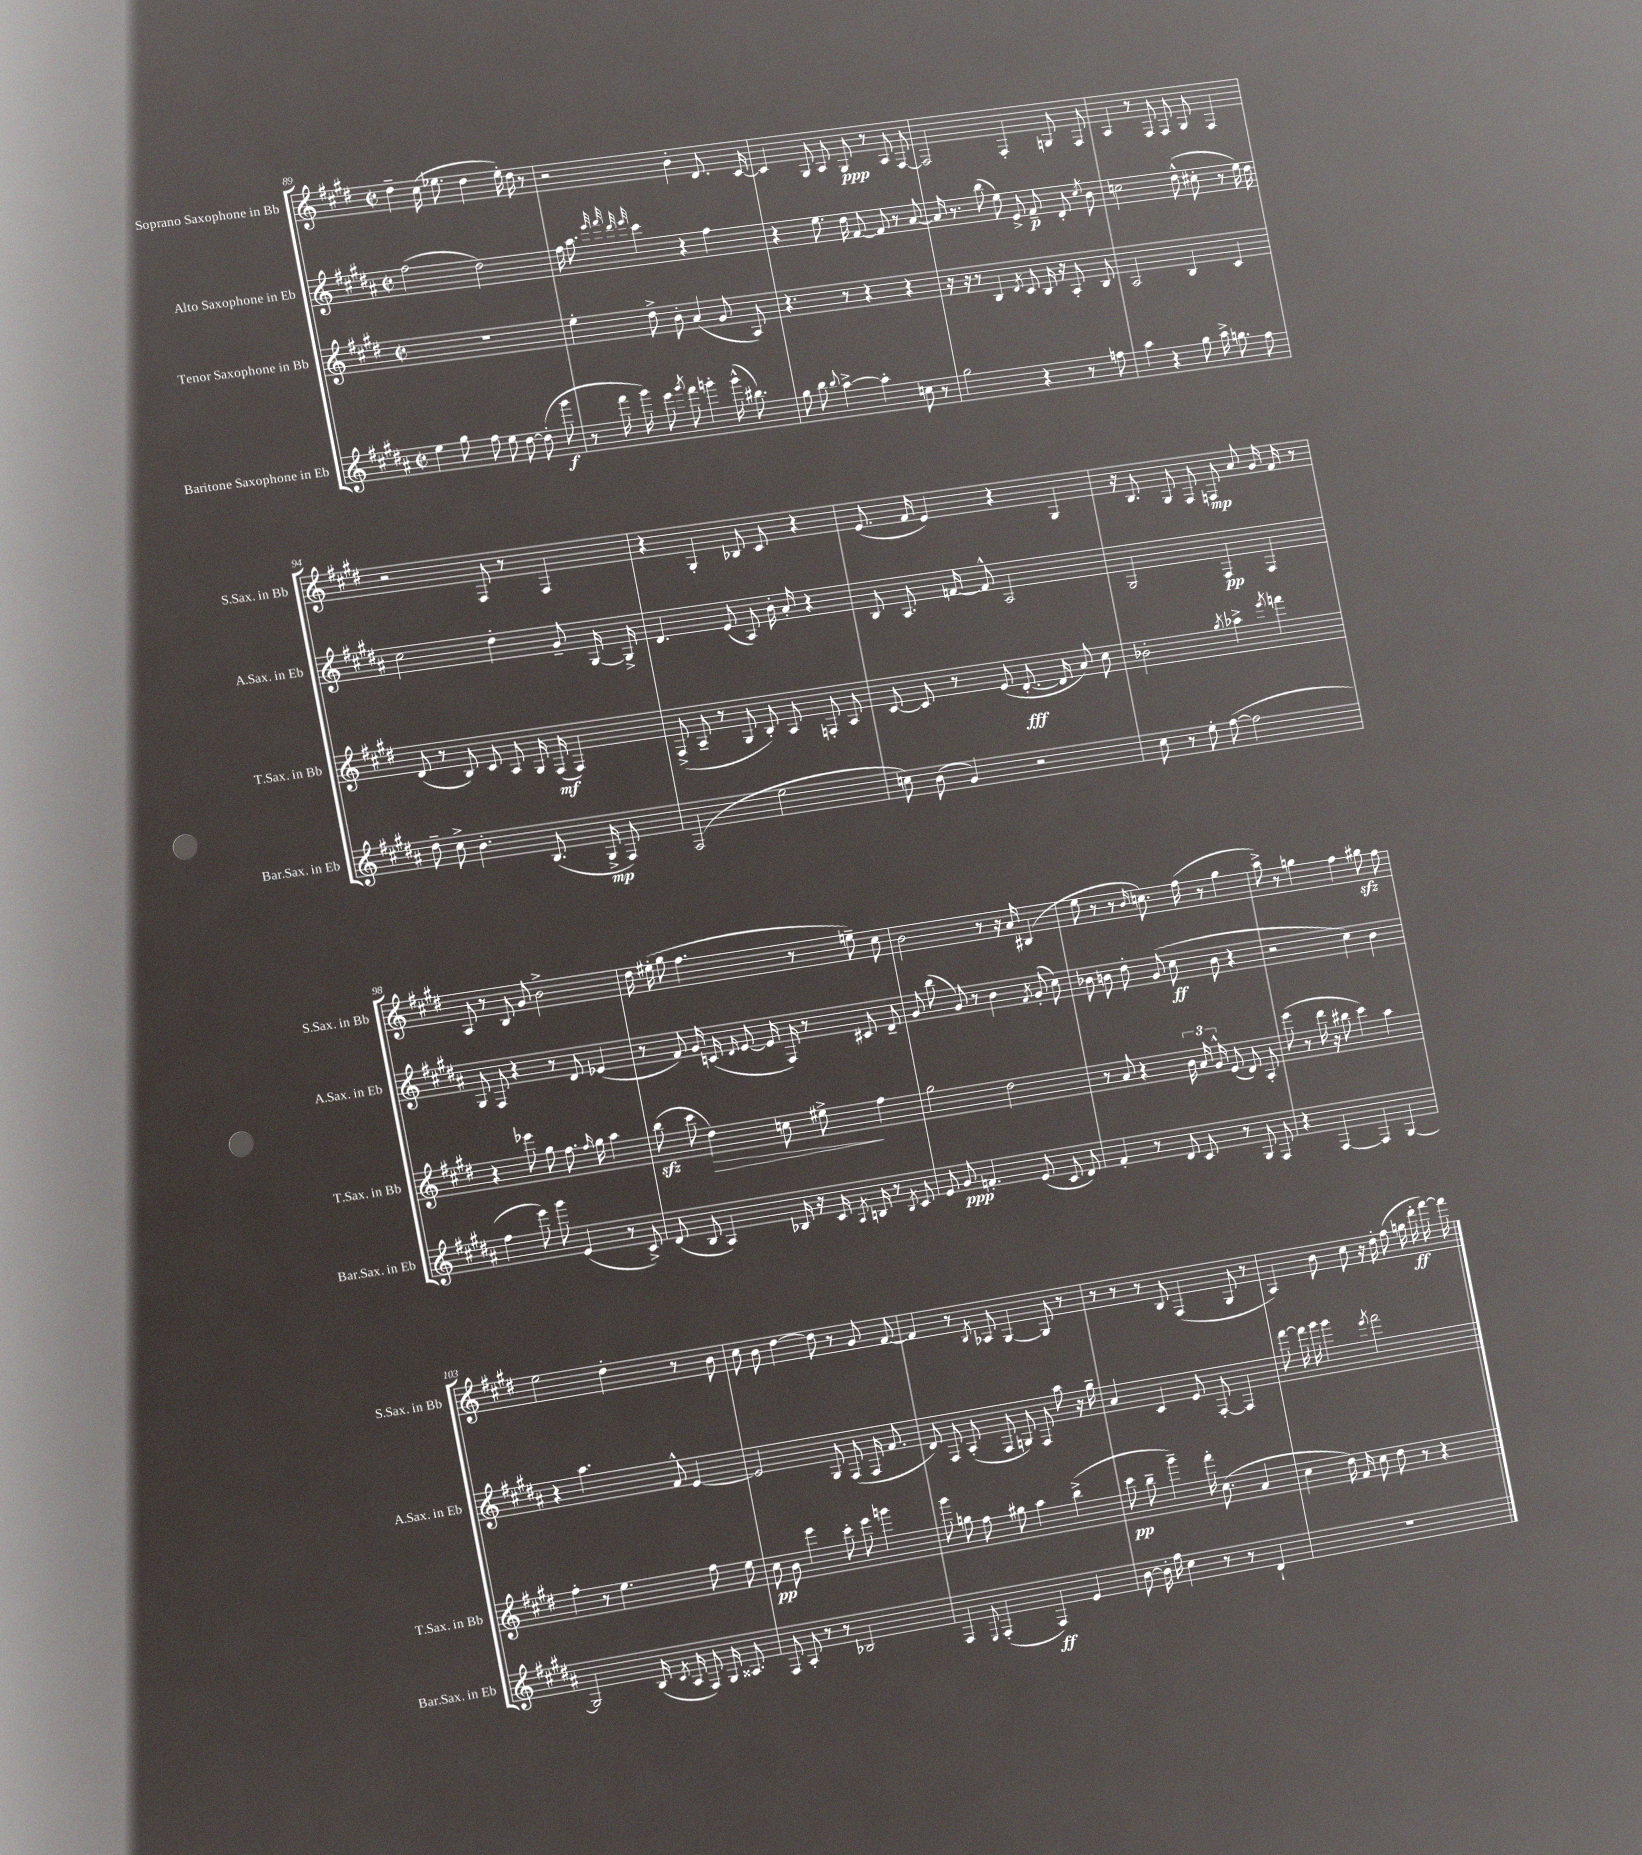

**kern	**kern	**kern	**kern
*staff4	*staff3	*staff2	*staff1
*clefG2	*clefG2	*clefG2	*clefG2
*k[f#c#g#d#a#]	*k[f#c#g#d#]	*k[f#c#g#d#a#]	*k[f#c#g#d#]
*M2/2	*M2/2	*M2/2	*M2/2
*met(c|)	*met(c|)	*met(c|)	*met(c|)
4ee\	1r	(2ff#\	4dd#~\
8gg#\	.	.	(16cc#\
.	.	.	8.ee-\
8ff#\	.	.	.
8ee\	.	2dd#\)	4dd#\
[8dd#\	.	.	.
(8dd#'\]	.	.	16ee-'\)
.	.	.	16dd#\
8ggg#\	.	.	8r
=	=	=	=
8r	4ee'\	16ff#\	2r
.	.	8.aa#\	.
16fff#\	.	.	.
16ggg#\)	.	.	.
.	.	32qqeee/	.
.	.	32qqfff#/	.
.	.	32qqddd#/	.
.	.	32qqeee/	.
8eee\	8dd#^\	4ccc#\	.
8qggg#/	.	.	.
8fff#\	8b'\	.	.
4ggg'\	(4a/	4r	4b'\
(16ggg^^\	8g#/	4ff#\	8.d#/
8.bb#\)	.	.	.
.	8A/)	.	.
.	.	.	[16c#/
=	=	=	=
8gg#\	4.r	4r	4c#/]
8bb\	.	.	.
8qqbb/	.	.	.
[4aa#^\	.	8.ee\	8G#/
.	8r	.	8A/
.	.	16dd#\	.
4aa#'\]	4r	[8f#/	8G#/
.	.	8f#/]	8r
8cc\	4r	8r	8A/
8r	.	[8a#/	[8F#/
=	=	=	=
2gg#\	16r	16a#/]	2F#/]
.	16r	8.r	.
.	8r	.	.
.	4B/	(8bb\	.
.	.	8ee\)	.
.	8qd#/	.	.
4r	8c#/	8e^/	4F#'/
.	16B/	8f#~/	.
.	16r	.	.
8r	8A'/	8d#'/	8G/
.	.	8qcc#/	.
8ff\	8B/	8b\	8F#/
=	=	=	=
4aa#\	2A/	2cc\	4A/
4r	.	.	8r
.	.	.	8F#/
8gg#\	4B/	(8dd#^^\	8F#/
16aa#^\	.	8cc#'\	8G#/
8.gg\	.	.	.
.	4c#/	8r	4F#/
8ff#\	.	16ee\)	.
.	.	16dd#\	.
=	=	=	=
8dd#~\	(8d#/	2cc#\	2r
8cc#^\	8r	.	.
4.b'\	8B/)	.	.
.	8c#/	.	.
.	8A/	4dd#'\	8F#/
(8.B/	16G#/	.	8r
.	(16F#/	.	.
.	4F#/)	8g#~/	4F#/
16G#^/	.	.	.
8F#/)	.	[16G#/	.
.	.	16G#^/]	.
=	=	=	=
(2F#/	(8F#^/	4.d#/	4r
.	8A~/	.	.
.	8r	.	4G#'/
.	8G#/	(8e/	.
2ee\	8B'/)	8A#/)	8B-/
.	8A/	16b'\	8c#/
.	.	16a#'/	.
.	8F'/	4r	4r
.	8A/	.	.
=	=	=	=
8cc\)	[8c#/	8B/	(8.e/
(8b\	8c#/]	8.A#/	.
.	.	.	16f#/
4g#/)	8r	.	4e/)
.	.	[16f/	.
.	(8e/	8f^^/]	.
2r	[8.d#'/	2A#/	4r
.	16d#/]	.	.
.	8a/)	.	4G#/
.	8cc#\	.	.
=	=	=	=
8cc#\	2b-'\	2G#/	16r
.	.	.	8.B/
8r	.	.	.
8ee'\	.	.	8G#/
([8ff#\	.	.	8F#/
.	8qgg#/	.	.
2ff#\]	4aa-^\	4F#/	8F/
.	.	.	8a/
.	8qeee/	.	.
.	4fff\	4F#/	16g#/
.	.	.	16f#/
.	.	.	8r
=	=	=	=
4ff#\	4r	8G#/	8A/
.	.	8F#/	8r
8eee\)	8eee-\	4r	8B/
8ggg#\	8gg#\	.	8g#/
(4e/	8.ff#\	8r	2b^\
.	.	8d#/	.
.	16qqff#/	.	.
.	16gg#\	.	.
8r	4aa\	(4e-/	.
8c#^/)	.	.	.
=	=	=	=
(8d#/	(8bb\	8r	16dd#\
.	.	.	(16ee#'\
8B/	8ccc#\	8f#/)	8gg#\
4A#/)	4dd#\)	16g#/	4.ff#\
.	.	(16c/	.
.	.	16qqd#/	.
.	.	[8e/	.
16B-/	8cc\	16e/]	.
16r	.	16F#/)	.
16c#/	8ee#^\	8r	8r
8qA#/	.	.	.
16B/	.	.	.
8r	4ff#\	8c#/	8ee~\)
8qB/	.	.	.
8c#/	.	8d#~/	8cc#\
=	=	=	=
8e/	2gg#\	8g#/	2b\
8g#/	.	(8bb\	.
4.f'/	.	8g#/)	.
.	.	8r	.
.	2dd#\	4b\	8r
(8e/	.	.	16r
.	.	.	16a/
.	.	8qf#/	.
8c#/	.	(8g#'/	(4B#/
8d#/)	.	8cc#\)	.
=	=	=	=
4f#'/	8r	8b-\	8ee\
.	8a/	8b\	8r
8r	4r	8dd#'\	8r
.	.	.	16qqb/
8d#/	.	(8g#/	8.cc\)
8c#/	24b\	8cc#\	.
.	24a/	.	.
.	.	.	(16ff#\
.	24g#^^/	.	.
8r	(8e/	8b\	8r
8G#/	8d#/)	4r	4gg#\
8F#/	8A'/	.	.
=	=	=	=
4r	(8eee\	2r	8aa^\)
.	8r	.	8r
[4F#/	16ddd#\	.	4gg\
.	16r	.	.
.	8bb#\	.	.
4F#/]	4ccc#\)	4cc#\)	4ff#\
[4G#/	4aa\	4b\	8gg#\
.	.	.	8ff#\
=	=	=	=
2G#/]	4ff#'\	4r	2ee\
.	8r	4.aa#\	.
.	4.ee\	.	.
(16B/	.	.	4dd#'\
8qc#/	.	.	.
16A#/	.	.	.
8F#/)	.	8f#^^/	.
16G#/	8ff#\	[4e/	8r
8.A##/	.	.	.
.	8ee\	.	8b\
=	=	=	=
8F#/	8cc#\	2e/]	8cc#\
8A#'/	8b\	.	8b\
8r	4eee\	.	[4dd#\
8r	.	.	.
2B-/	8ccc#'\	8G#/	8dd#\]
.	8eee\	(8F#/	8r
.	4ggg\	16F#/	8g#/
.	.	8.f#/	.
.	.	.	[8f#/
=	=	=	=
4F#/	8ggg#\	8d#/)	4f#/]
.	8gg\	8F#/	.
8qqE/	.	.	.
(4F#'/	8ff#\	(8A#'/	8r
.	.	.	8qB/
.	8gg#\	8F#/	8A-/
4F#/)	4aa\	8G/)	[4G#/
.	.	8F#/	.
4e/	(4bb^\	8aa#\	8G#/]
.	.	16r	8r
.	.	16gg#~\	.
=	=	=	=
[8b\	8ccc#\	4a#/	8r
16b'\]	8bb~\	.	8r
16ff#\	.	.	.
4cc#\	4ggg#~\)	4c#/	8r
.	.	.	8B/
8r	16fff#'\	8e/	(4F#/
.	(8.cc#\	.	.
8r	.	[8F#'/	.
4d#`/	4a/	4F#/]	8G#/
.	.	.	8r
=	=	=	=
1r	4cc#\	[8fff#\	4A/)
.	.	16fff#\]	.
.	.	16ggg#\	.
.	16dd#\)	4ggg#\	8b\
.	16f#/	.	.
.	8cc#\	.	8cc#\
.	.	8qeee/	.
.	8dd#\	2fff#\	16r
.	.	.	16dd#'\
.	8r	.	(8ff#\
.	4r	.	16gg\
.	.	.	16ddd#'\
.	.	.	[16fff#\)
.	.	.	16fff#\]
==	==	==	==
*-	*-	*-	*-
